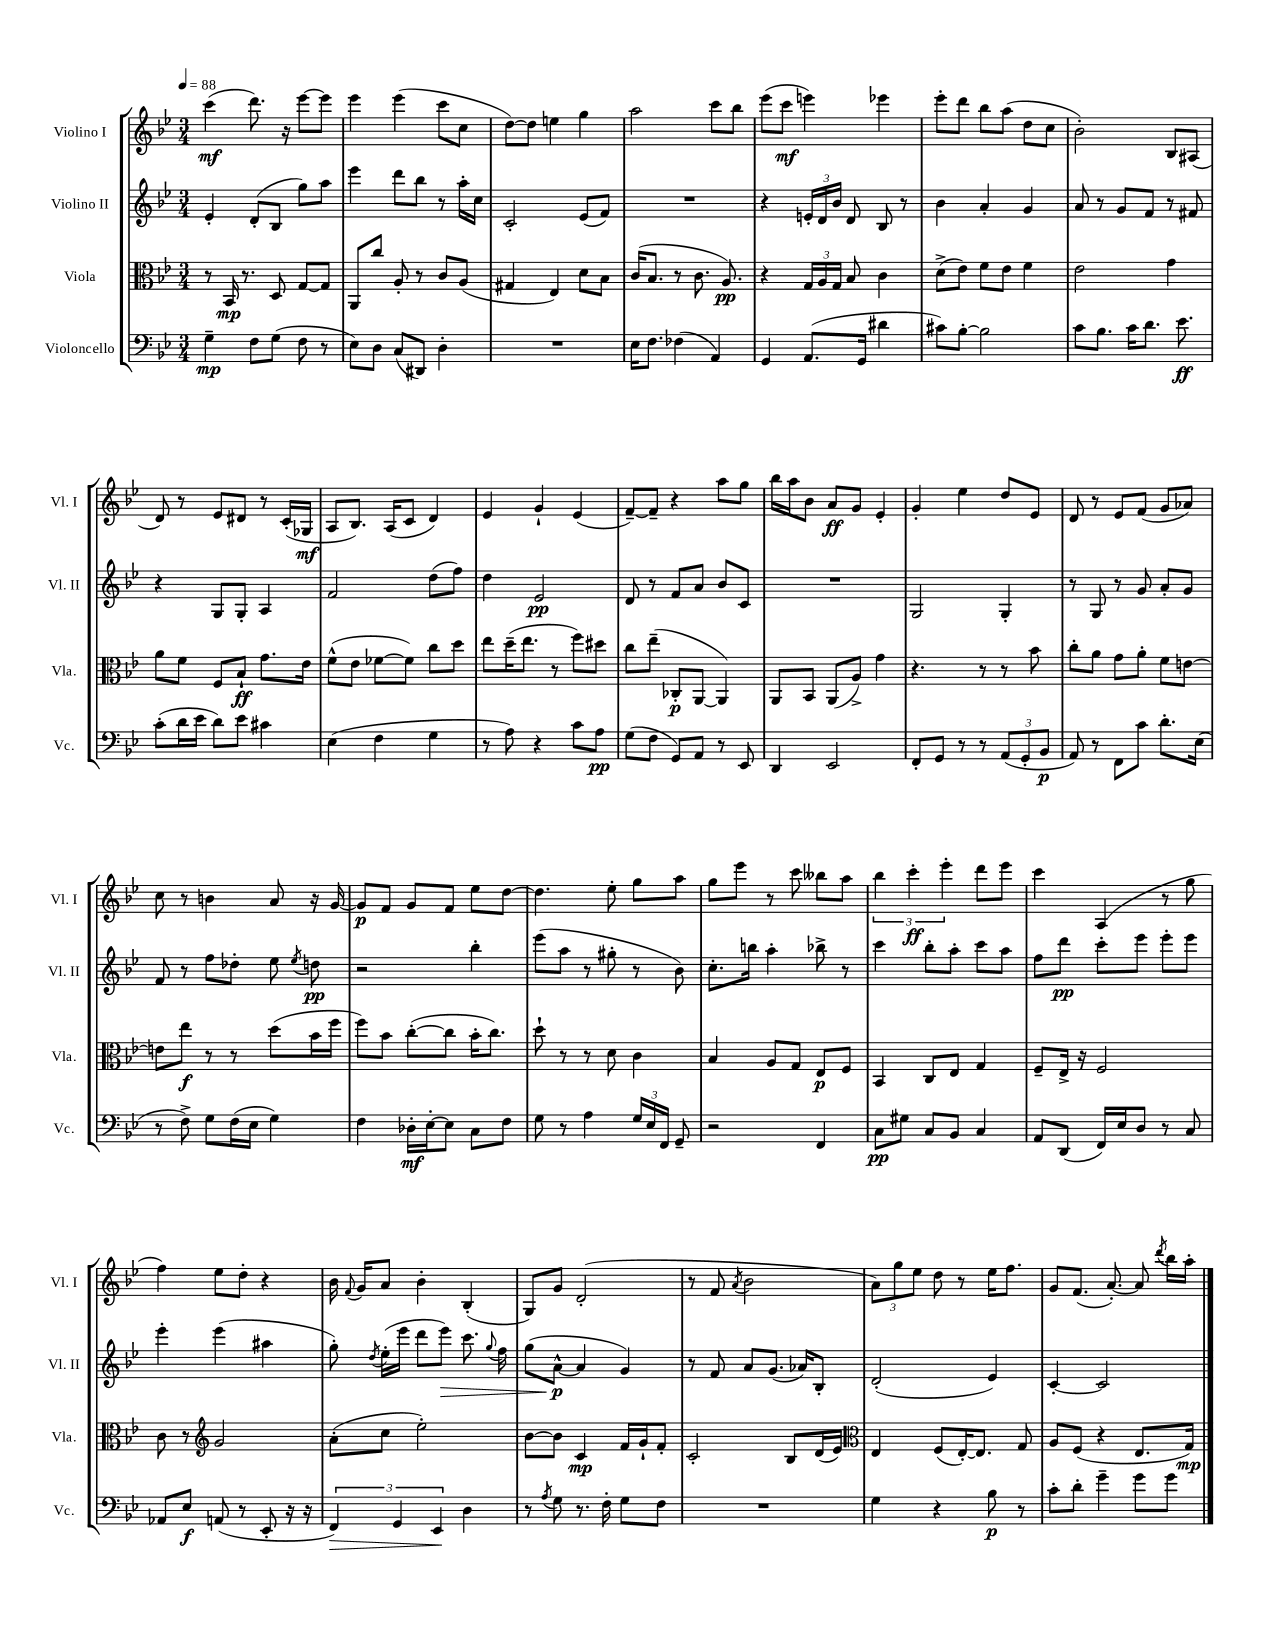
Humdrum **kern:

**kern	**dynam	**kern	**dynam	**kern	**dynam	**kern	**dynam
*part4	*part4	*part3	*part3	*part2	*part2	*part1	*part1
*staff4	*staff4	*staff3	*staff3	*staff2	*staff2	*staff1	*staff1
*I"Violoncello	*	*I"Viola	*	*I"Violino II	*	*I"Violino I	*
*I'Vc.	*	*I'Vla.	*	*I'Vl. II	*	*I'Vl. I	*
*clefF4	*	*clefC3	*	*clefG2	*	*clefG2	*
*k[b-e-]	*	*k[b-e-]	*	*k[b-e-]	*	*k[b-e-]	*
*M3/4	*	*M3/4	*	*M3/4	*	*M3/4	*
*MM88	*	*MM88	*	*MM88	*	*MM88	*
=1	=1	=1	=1	=1	=1	=1	=1
4G~\	mp	8r	.	4e-'/	.	(4ccc\	mf
.	.	16BB-/	mp	.	.	.	.
.	.	8.r	.	.	.	.	.
8F\L	.	.	.	(8d'/L	.	8.ddd\)	.
(8G\J	.	8D/	.	8B-/J	.	.	.
.	.	.	.	.	.	16r	.
8F\	.	[8G/L	.	8gg\L)	.	[8eee-\L	.
8r	.	8G/J]	.	8aa\J	.	8eee-\J]	.
=2	=2	=2	=2	=2	=2	=2	=2
8E-\L)	.	8AA/L	.	4eee-\	.	4eee-\	.
8D\J	.	8cc/J	.	.	.	.	.
(8C/L	.	8A'/	.	8ddd\L	.	(4eee-\	.
8DD#X/J)	.	8r	.	8bb-\J	.	.	.
4D'\	.	8c/L	.	8r	.	8ccc\L	.
.	.	(8A/J	.	16aa'\LL	.	8cc\J	.
.	.	.	.	16cc\JJ	.	.	.
=3	=3	=3	=3	=3	=3	=3	=3
2.r	.	4G#X/	.	2c'/	.	[8dd\L)	.
.	.	.	.	.	.	8dd\J]	.
.	.	4E-/)	.	.	.	4een\	.
.	.	8d\L	.	(8e-/L	.	4gg\	.
.	.	8B-\J	.	8f/J)	.	.	.
=4	=4	=4	=4	=4	=4	=4	=4
16E-\KL	.	(16c/KL	.	2.r	.	2aa\	.
8.F\J	.	8.B-/J	.	.	.	.	.
(4F-X\	.	8r	.	.	.	.	.
.	.	8.c\	.	.	.	.	.
4AA/)	.	.	.	.	.	8ccc\L	.
.	.	8.A/)	pp	.	.	.	.
.	.	.	.	.	.	8bb-\J	.
=5	=5	=5	=5	=5	=5	=5	=5
4GG/	.	4r	.	4r	.	(8eee-\L	.
.	.	.	.	.	.	8ccc\J	mf
(8.AA/L	.	24G/LL	.	24en'/LL	.	4eeen\)	.
.	.	24A/	.	24d/	.	.	.
.	.	24G/JJ	.	24b-/JJ	.	.	.
.	.	8B-/	.	8d/	.	.	.
16GG/Jk	.	.	.	.	.	.	.
4d#X\	.	4c\	.	8B-/	.	4eee-X\	.
.	.	.	.	8r	.	.	.
=6	=6	=6	=6	=6	=6	=6	=6
8c#X\L)	.	(8d^\L	.	4b-\	.	8eee-'\L	.
[8B-'\J	.	8e-\J)	.	.	.	8ddd\J	.
2B-\]	.	8f\L	.	4a'/	.	8bb-\L	.
.	.	8e-\J	.	.	.	(8aa\J	.
.	.	4f\	.	4g/	.	8dd\L	.
.	.	.	.	.	.	8cc\J	.
=7	=7	=7	=7	=7	=7	=7	=7
8c\L	.	2e-\	.	8a/	.	2b-'\)	.
8.B-\J	.	.	.	8r	.	.	.
.	.	.	.	8g/L	.	.	.
16c\KL	.	.	.	.	.	.	.
8.d\J	.	.	.	8f/J	.	.	.
.	.	4g\	.	8r	.	8B-/L	.
8.e-\	ff	.	.	.	.	.	.
.	.	.	.	8f#X/	.	(8A#X/J	.
!!LO:LB:g=z
=8	=8	=8	=8	=8	=8	=8	=8
(8c'\L	.	8a\L	.	4r	.	8d/)	.
16d\L	.	8f\J	.	.	.	8r	.
16e-\JJ	.	.	.	.	.	.	.
8d\L)	.	8F/L	.	8G/L	.	8e-/L	.
8e-\J	.	8B-`/J	ff	8G'/J	.	8d#X/J	.
4c#X\	.	8.g\L	.	4A/	.	8r	.
.	.	.	.	.	.	(16c'/LL	.
.	.	16e-\Jk	.	.	.	16G-X/JJ	mf
=9	=9	=9	=9	=9	=9	=9	=9
(4E-\	.	(8f^^\L	.	2f/	.	8A/L	.
.	.	8e-\J	.	.	.	8.B-/J)	.
4F\	.	[8f-X\L	.	.	.	.	.
.	.	.	.	.	.	(16A/KL	.
.	.	8f-\J])	.	.	.	8c/J	.
4G\	.	8cc\L	.	(8dd\L	.	4d/)	.
.	.	8dd\J	.	8ff\J)	.	.	.
=10	=10	=10	=10	=10	=10	=10	=10
8r	.	8ee-\L	.	4dd\	.	4e-/	.
8A\)	.	(16dd~\K	.	.	.	.	.
.	.	8.ee-\J	.	.	.	.	.
4r	.	.	.	2e-/	pp	4g`/	.
.	.	8r	.	.	.	.	.
8c\L	.	8ff\L)	.	.	.	(4e-/	.
8A\J	pp	8dd#X\J	.	.	.	.	.
=11	=11	=11	=11	=11	=11	=11	=11
(8G\L	.	8cc\L	.	8d/	.	[8f~/L)	.
8F\J	.	(8ee-~\J	.	8r	.	8f~/J]	.
8GG/L)	.	8C-X'/L	p	8f/L	.	4r	.
8AA/J	.	[8AA/J	.	8a/J	.	.	.
8r	.	4AA/])	.	8b-/L	.	8aa\L	.
8EE-/	.	.	.	8c/J	.	8gg\J	.
=12	=12	=12	=12	=12	=12	=12	=12
4DD/	.	8AA/L	.	2.r	.	16bb-\LL	.
.	.	.	.	.	.	16aa\J	.
.	.	8BB-/J	.	.	.	8b-\J	.
2EE-/	.	(8AA/L	.	.	.	8a/L	ff
.	.	8A^/J)	.	.	.	8g/J	.
.	.	4g\	.	.	.	4e-'/	.
=13	=13	=13	=13	=13	=13	=13	=13
8FF'/L	.	4.r	.	2G/	.	4g'/	.
8GG/J	.	.	.	.	.	.	.
8r	.	.	.	.	.	4ee-\	.
8r	.	8r	.	.	.	.	.
(12AA/L	.	8r	.	4G'/	.	8dd/L	.
12GG'/	.	.	.	.	.	.	.
.	.	8b-\	.	.	.	8e-/J	.
12BB-/J	p	.	.	.	.	.	.
=14	=14	=14	=14	=14	=14	=14	=14
8AA/)	.	8cc'\L	.	8r	.	8d/	.
8r	.	8a\J	.	8G/	.	8r	.
8FF\L	.	8g\L	.	8r	.	8e-/L	.
8c\J	.	8a'\J	.	8g/	.	(8f/J	.
8.d'\L	.	8f\L	.	8a'/L	.	8g/L	.
.	.	[8en\J	.	8g/J	.	8a-X/J)	.
(16E-\Jk	.	.	.	.	.	.	.
!!LO:LB:g=z
=15	=15	=15	=15	=15	=15	=15	=15
8r	.	8en\L]	.	8f/	.	8cc\	.
8F^\)	.	8ee-\J	f	8r	.	8r	.
8G\L	.	8r	.	8ff\L	.	4bn\	.
(16F\L	.	8r	.	8dd-X'\J	.	.	.
16E-\JJ	.	.	.	.	.	.	.
4G\)	.	(8dd\L	.	8ee-\	.	8a/	.
.	.	.	.	8qee-/	.	.	.
.	.	16b-\L	.	8ddn\	pp	16r	.
.	.	16ff\JJ	.	.	.	[16g/	.
=16	=16	=16	=16	=16	=16	=16	=16
4F\	.	8ff\L)	.	2r	.	8g/L]	p
.	.	8b-\J	.	.	.	8f/J	.
16D-X'\LL	mf	([8cc'\L	.	.	.	8g/L	.
[16E-'\J	.	.	.	.	.	.	.
8E-\J]	.	8cc\J]	.	.	.	8f/J	.
8C\L	.	16b-'\KL	.	4bb-'\	.	8ee-\L	.
.	.	8.cc\J)	.	.	.	.	.
8F\J	.	.	.	.	.	[8dd\J	.
=17	=17	=17	=17	=17	=17	=17	=17
8G\	.	8dd`\	.	(8eee-\L	.	4.dd\]	.
8r	.	8r	.	8aa\J	.	.	.
4A\	.	8r	.	8r	.	.	.
.	.	8d\	.	8gg#X'\	.	8ee-'\	.
24G/LL	.	4c\	.	8r	.	8gg\L	.
24E-/	.	.	.	.	.	.	.
24FF/JJ	.	.	.	.	.	.	.
8GG~/	.	.	.	8b-\)	.	8aa\J	.
=18	=18	=18	=18	=18	=18	=18	=18
2r	.	4B-/	.	8.cc'\L	.	8gg\L	.
.	.	.	.	.	.	8eee-\J	.
.	.	.	.	16bbn\Jk	.	.	.
.	.	8A/L	.	4aa'\	.	8r	.
.	.	8G/J	.	.	.	8ccc\	.
4FF/	.	8E-/L	p	8bb-X^\	.	8bb--X\L	.
.	.	8F/J	.	8r	.	8aa\J	.
=19	=19	=19	=19	=19	=19	=19	=19
8C\L	pp	4BB-/	.	4ccc\	.	6bb-\	.
8G#X\J	.	.	.	.	.	.	.
.	.	.	.	.	.	6ccc'\	ff
8C/L	.	8C/L	.	8bb-'\L	.	.	.
.	.	.	.	.	.	6eee-'\	.
8BB-/J	.	8E-/J	.	8aa'\J	.	.	.
4C/	.	4G/	.	8ccc\L	.	8ddd\L	.
.	.	.	.	8aa\J	.	8eee-\J	.
=20	=20	=20	=20	=20	=20	=20	=20
8AA/L	.	8F~/L	.	8ff\L	.	4ccc\	.
(8DD/J	.	16E-^/Jk	.	8ddd\J	pp	.	.
.	.	16r	.	.	.	.	.
16FF/LL)	.	2F/	.	8ccc'\L	.	(4A/	.
16E-/J	.	.	.	.	.	.	.
8D/J	.	.	.	8eee-\J	.	.	.
8r	.	.	.	8eee-'\L	.	8r	.
8C/	.	.	.	8eee-\J	.	8gg\	.
!!LO:LB:g=z
=21	=21	=21	=21	=21	=21	=21	=21
8AA-X/L	.	8c\	.	4eee-'\	.	4ff\)	.
8E-/J	f	8r	.	.	.	.	.
*	*	*clefG2	*	*	*	*	*
(8AAn/	.	2g/	.	(4eee-\	.	8ee-\L	.
8r	.	.	.	.	.	8dd'\J	.
8EE-'/	.	.	.	4aa#X\	.	4r	.
16r	.	.	.	.	.	.	.
16r	.	.	.	.	.	.	.
=22	=22	=22	=22	=22	=22	=22	=22
!	!LO:HP:b	!	!	!	!	!	!
6FF/)	>	(8a'\L	.	8gg'\)	.	16b-\	.
.	.	.	.	.	.	8qqf/	.
.	.	.	.	.	.	16g/KL	.
.	.	.	.	8qdd/	.	.	.
.	.	8cc\J	.	(16ee-'\LL	.	8a/J	.
6GG/	.	.	.	.	.	.	.
.	.	.	.	16eee-\JJ	.	.	.
.	.	2ee-'\)	.	8ddd\L	.	4b-'\	.
6EE-/	.	.	.	.	.	.	.
!	!	!	!	!	!LO:HP:b	!	!
.	.	.	.	8eee-\J)	>	.	.
4D\	]	.	.	8.ccc\	.	(4B-'/	.
.	.	.	.	8qqgg/	.	.	.
.	.	.	.	16ff\	.	.	.
=23	=23	=23	=23	=23	=23	=23	=23
8r	.	[8b-\L	.	(8gg\L	.	8G/L)	.
8qA/	.	.	.	.	.	.	.
8G\	.	8b-\J]	.	[8a^^\J	p	8g/J	.
8.r	.	4c/	mp	4a/]	]	(2d'/	.
16F'\	.	.	.	.	.	.	.
8G\L	.	16f/LL	.	4g/)	.	.	.
.	.	16g`/J	.	.	.	.	.
8F\J	.	8f'/J	.	.	.	.	.
=24	=24	=24	=24	=24	=24	=24	=24
2.r	.	2c'/	.	8r	.	8r	.
.	.	.	.	8f/	.	8f/	.
.	.	.	.	.	.	8qa/	.
.	.	.	.	8a/L	.	2b-\	.
.	.	.	.	(8.g/J	.	.	.
.	.	8B-/L	.	.	.	.	.
.	.	.	.	16a-X/KL)	.	.	.
.	.	(16d/L	.	8B-'/J	.	.	.
.	.	16e-/JJ)	.	.	.	.	.
=25	=25	=25	=25	=25	=25	=25	=25
*	*	*clefC3	*	*	*	*	*
4G\	.	4E-/	.	(2d'/	.	12a\L)	.
.	.	.	.	.	.	12gg\	.
.	.	.	.	.	.	12ee-\J	.
4r	.	(8F/L	.	.	.	8dd\	.
.	.	[16E-'/K)	.	.	.	8r	.
.	.	8.E-/J]	.	.	.	.	.
8B-\	p	.	.	4e-/)	.	16ee-\KL	.
.	.	.	.	.	.	8.ff\J	.
8r	.	8G/	.	.	.	.	.
=26	=26	=26	=26	=26	=26	=26	=26
8c'\L	.	8A/L	.	[4c'/	.	8g/L	.
8d'\J	.	(8F/J	.	.	.	(8.f/J	.
4g~\	.	4r	.	2c/]	.	.	.
.	.	.	.	.	.	[8.a'/)	.
8g\L	.	8.E-/L	.	.	.	8a/]	.
.	.	.	.	.	.	8qddd/	.
8g\J	.	.	.	.	.	16bb-\LL	.
.	.	16G/Jk)	mp	.	.	16aa'\JJ	.
==	==	==	==	==	==	==	==
*-	*-	*-	*-	*-	*-	*-	*-
